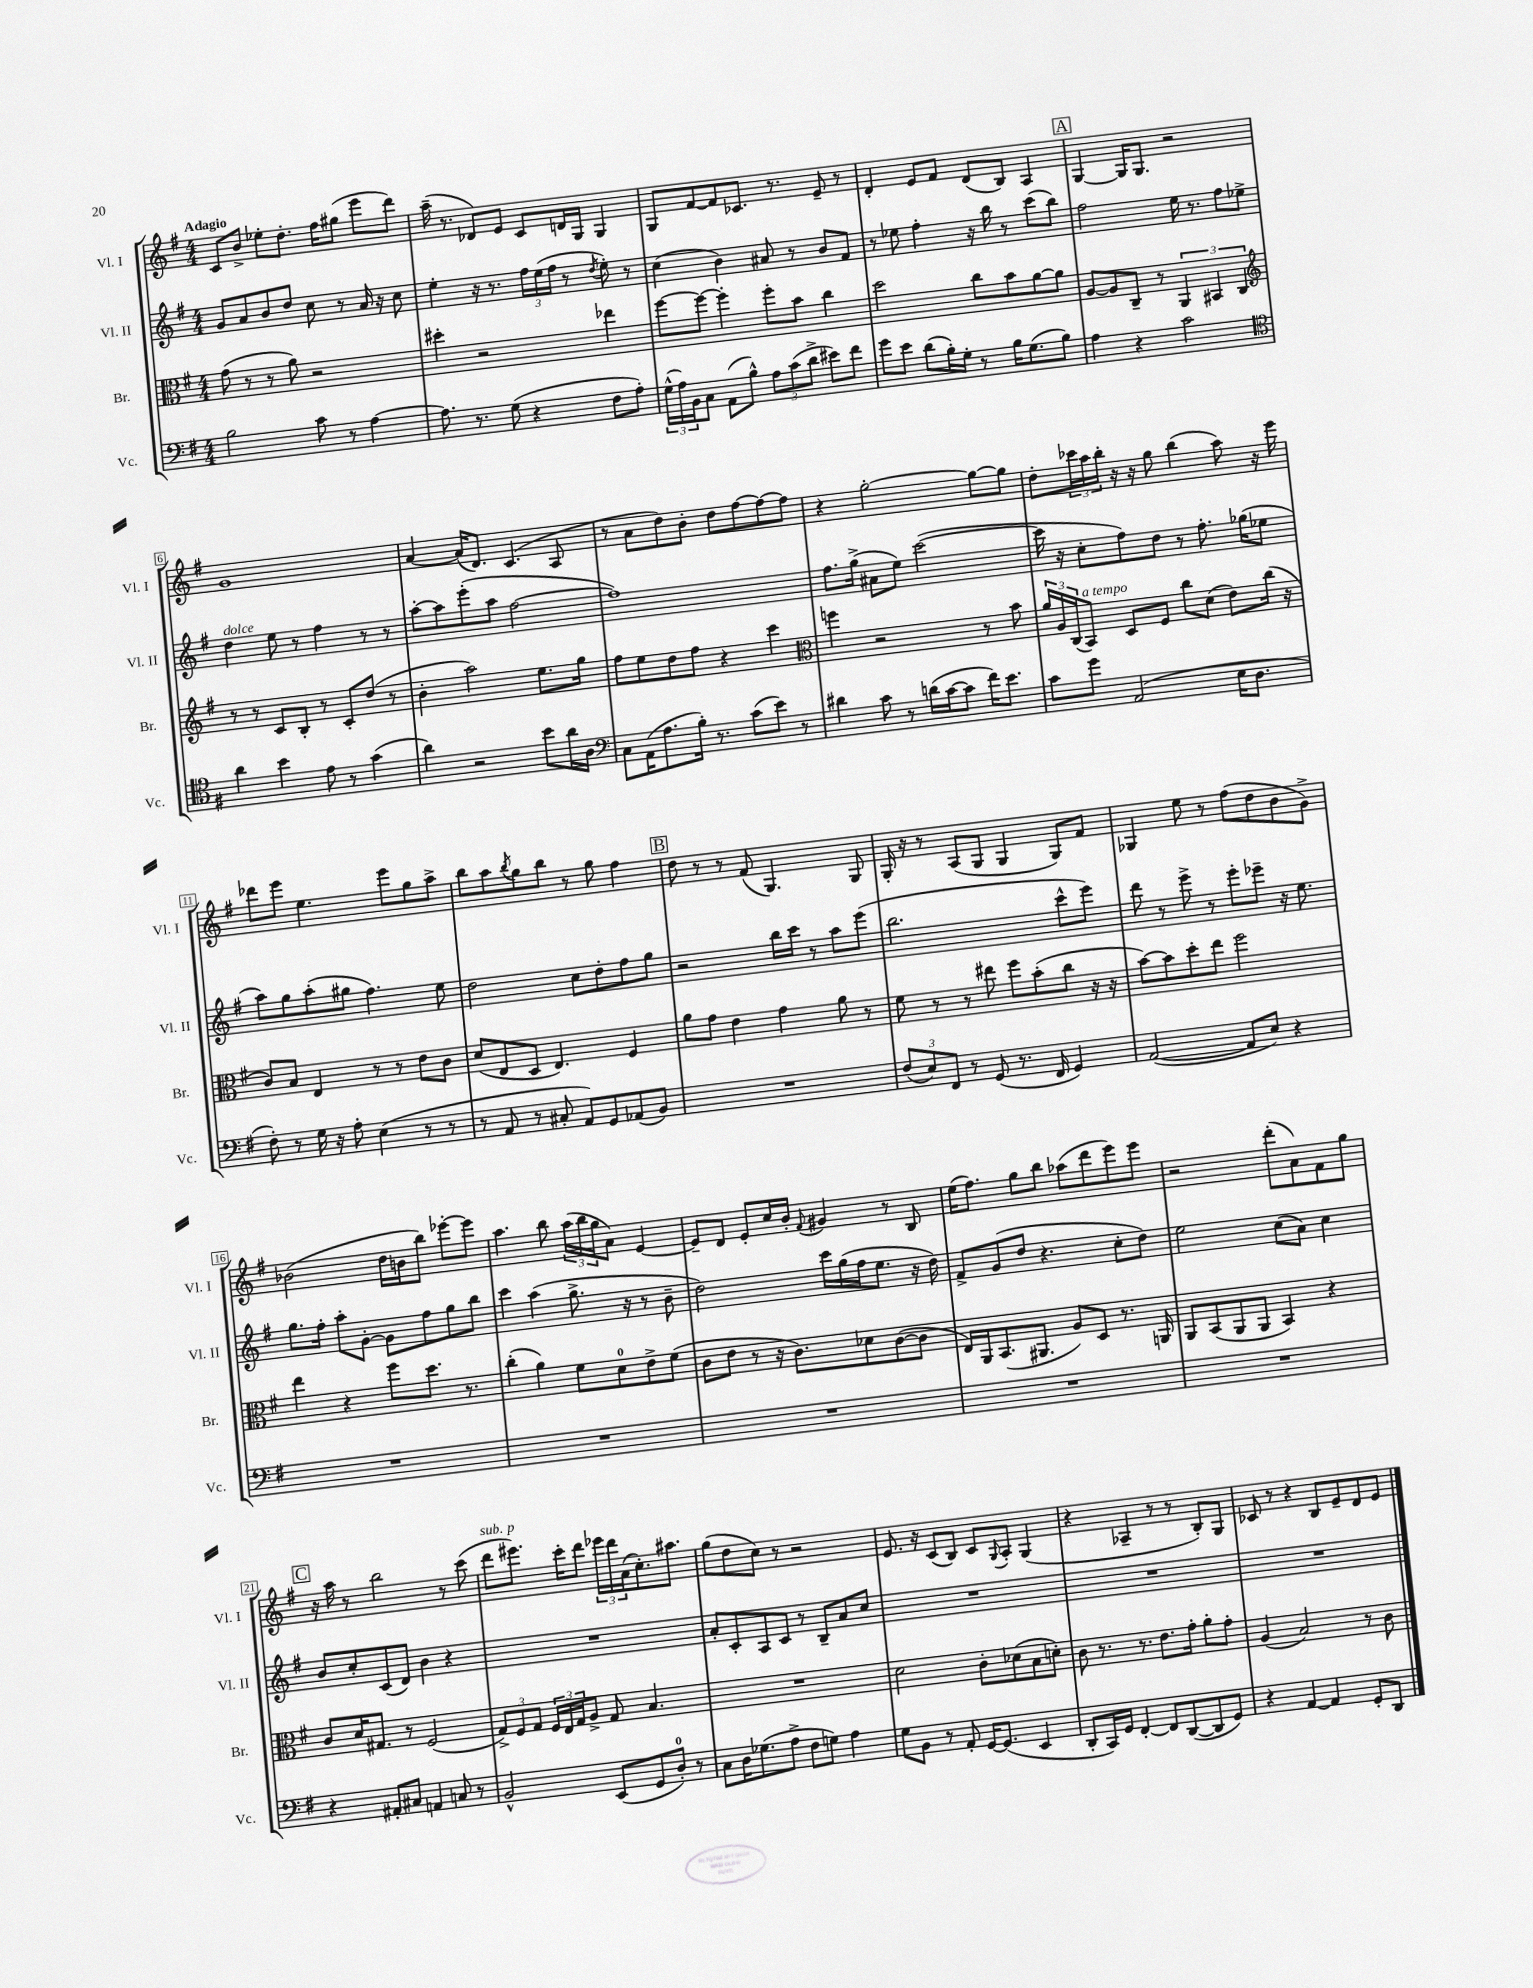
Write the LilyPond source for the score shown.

<<
\new StaffGroup <<
\new Staff = "s0" \with { instrumentName = "Vl. I" shortInstrumentName = "Vl. I" } {
    \clef treble \key g \major \numericTimeSignature \time 4/4 \tempo "Adagio"
    c'8 b'8-> ees''8-. d''8.-. fis''16 gis''8( e'''8 d'''8) |
    a''16--( r8. des'8) e'8 c'8 d'16 g16 g4 |
    g8 fis'8~ fis'8 ces'8. r8. e'8-- r8 |
    d'4-. e'8 fis'8 d'8( b8) a4 |
    \mark \markup { \box "A" } g4~ g16 g8. r2 |
    g'1 |
    a'4~ a'16( d'8.) c'4.( a8 |
    r8 a'8 d''8) b'8-. d''8 fis''8~ fis''8~ fis''8 |
    r4 g''2~-. g''8~ g''8 |
    d''8-. \tuplet 3/2 { ces'''16 a''16 b''16-. } r16 r16 g''8 b''4( a''8) r16 e'''16 |
    des'''8 e'''8 e''4. e'''8 g''8 a''8-> |
    b''8 a''8 \acciaccatura { b''8 } g''8 b''8 r8 g''8 fis''4 |
    \mark \markup { \box "B" } d''8 r8 r8 fis'8( g4.) g8 |
    g16-. r16 r8 a8( g8 g4 g8) fis'8 |
    ges4 e''8 r8 fis''8( d''8 b'8 g'8->) |
    bes'2( d''16 b'16 b''8) ees'''8~-. ees'''8 |
    a''4. b''8 \tuplet 3/2 { a''16( b''16 g''16 } a'8) e'4~ |
    e'8-- d'8 e'8-. c''16 b'16-. \appoggiatura { fis'8 } gis'4 r8 b8 |
    e''16( fis''8.) g''8 b''8 aes''8( d'''8 e'''8) e'''8 |
    r2 d'''8-.( a'8) fis'8 g''8 |
    \mark \markup { \box "C" } r16 a''16 r8 b''2 r8 c'''8( |
    d'''8^\markup { \italic "sub. p" } eis'''8.) c'''16-. d'''8 \tuplet 3/2 { ees'''16 d'''16 a'16( } c''8.-.) ais''8. |
    g''8( d''8 c''8) r8 r2 |
    e'8. r16 c'8( b8) c'8 \appoggiatura { g8 } a8-. g4( |
    r4 aes4-- r8 r8 b8-.) g8 |
    ces'8 r8 r4 b8 e'8-- d'8 e'8 \bar "|." |
}
\new Staff = "s1" \with { instrumentName = "Vl. II" shortInstrumentName = "Vl. II" } {
    \clef treble \key g \major \numericTimeSignature \time 4/4
    g'8 a'8 b'8 d''8 c''8 r8 a'16 r16 c''8 |
    e''4-. r16 r8. \tuplet 3/2 { fis''16 e''16( fis''16 } r8 \acciaccatura { d''8 } e''8-.) r8 |
    c''4( b'4) ais'8 r8 b'8 fis'8 |
    r8 ees''8 fis''4-. r16 b''16 r8 c'''8( b''8) |
    \mark \markup { \box "A" } fis''2 e''16 r8. fis''8 ees''8-> |
    d''4^\markup { \italic "dolce" } e''8 r8 fis''4 r8 r8 |
    a''8~-. a''8 e'''8-.( a''8 fis''2~ |
    fis''1) |
    fis''8. g''16->( ais'8 e''8) c'''2~( |
    c'''16 r16 c''8-. fis''8) d''8 r8 fis''8.-. ges''16( ees''8 |
    a''8) g''8 a''8-.( gis''8 fis''4.) e''8 |
    d''2 c''8 d''8-. fis''8 g''8 |
    \mark \markup { \box "B" } r2 b''16 c'''16 r8 a''8 e'''8( |
    b''2. c'''8-^ e'''8) |
    d'''8 r8 e'''8-> r8 e'''8-. ees'''8-- r16 e''8. |
    g''8. fis''16-. a''8-. g'8~-. g'8 fis''8 g''8 b''8 |
    c'''4 a''4( g''8.-> r16 r8 b'8-- |
    d''2) c'''16 g''16( fis''16 e''8. r16 d''16) |
    fis'8-> g'8( d''8 r4. c''8-. d''8) |
    e''2 c''8( a'8) c''4 |
    \mark \markup { \box "C" } b'8 c''8-. c'8( d'8) b'4 r4 |
    R1 |
    a'8-. c'8-. a8 c'8 r8 b8-- a'8 c''8 |
    R1 |
    R1 |
    R1 \bar "|." |
}
\new Staff = "s2" \with { instrumentName = "Br." shortInstrumentName = "Br." } {
    \clef alto \key g \major \numericTimeSignature \time 4/4
    g'8( r8 r8 a'8) r2 |
    dis''4-. r2 ees''4 |
    fis''8~ fis''8~ fis''4-. fis''8-. b'8 c''4 |
    d''2 c''8 b'8 a'8~ a'8 |
    \mark \markup { \box "A" } a8~ a8 c8-- r8 \tuplet 3/2 { a,4 bis,4 c4 } |
    \clef treble r8 r8 c'8 b8-. r8 c'8-. d''8( r8 |
    b'4-. a''2) e''8. g''16 |
    fis''8 e''8 d''8 fis''8 r4 c'''4 |
    \clef alto f''4 r2 r8 b'8 |
    \tuplet 3/2 { a'16 a16 c16( } b,8^\markup { \italic "a tempo" }) d8 fis8 c''8 d'8( e'8) c''16( r16 |
    c'8) b8 e4 r8 r8 e'8 c'8 |
    d'8( e8 d8 e4.) fis4 |
    \mark \markup { \box "B" } a'8 g'8 e'4 g'4 a'8 r8 |
    fis'8 r8 r8 eis''8 fis''8 b'8-.( c''8 r16 r16 |
    b'8~) b'8 d''8-. e''8 fis''2 |
    e''4 r4 fis''8 d''8. r8. |
    c''4-.( a'4) fis'8 d'8-0 e'8-> fis'8( |
    c'8 e'8 r8 r16 c'8.) des'8 c'8~( c'8 |
    e16) a,16 b,8.( ais,8. a8) d8 r8. a,16 |
    a,8 b,8( a,8 a,8 b,4) r4 |
    \mark \markup { \box "C" } c'8 d'16 gis8. r8 fis2( |
    \tuplet 3/2 { g8->) fis8 g8 } \tuplet 3/2 { fis16 e16 g16 } a8-> g8 b4. |
    R1 |
    d'2 c'8-. des'8( b8 d'8-.) |
    c'8 r8. r8. e'8. g'16-. a'8-. g'8-. |
    a4( b2) r8 c'8 \bar "|." |
}
\new Staff = "s3" \with { instrumentName = "Vc." shortInstrumentName = "Vc." } {
    \clef bass \key g \major \numericTimeSignature \time 4/4
    b2 c'8 r8 a4~ |
    a8. r8. g8( r4 fis8 a8-.) |
    \tuplet 3/2 { g16-^( a16) b,16 } c8 a,8( b8-^) \tuplet 3/2 { a8 c'8( d'8-> } eis'8) fis'8 |
    g'8 e'8 d'8( b16-.) g16-. r8 b16 g8.( b8) |
    \mark \markup { \box "A" } a4 r4 c'2 |
    \clef tenor a'4 b'4 e'8 r8 g'4( |
    a'4) r2 b'8 a'16 a16 |
    \clef bass c8 a,16( a8. b16-.) r8. c'8( e'8) r8 |
    dis'4 c'8 r8 d'16( c'16~ c'8 fis'16) e'8. |
    c'8 g'8 a,2( e16 d8. |
    fis8-.) r8 g16 r16 a8-. e4( r8 r8 |
    r8 a,8 r8 cis8-. a,8) g,8 aes,8( b,8) |
    \mark \markup { \box "B" } R1 |
    \tuplet 3/2 { fis8( e8) fis,8 } r8 g,8( r8. fis,16 g,4) |
    a,2~( a,8 e8) r4 |
    R1 |
    R1 |
    R1 |
    R1 |
    R1 |
    \mark \markup { \box "C" } r4 ais,8-. cis8 a,4 c8 r8 |
    b,2-^ e,8( g,8 d8-0-.) r8 |
    c8 d16 ges8.( a8-> fis8 g8) a4 |
    g8 b,8 r8 a,8-. g,16~ g,8.( e,4 |
    d,8-. c,16) g,16 fis,4~-. fis,8 d,8~( d,8 g,8) |
    r4 a,4~ a,4 g,8-. d,8 \bar "|." |
}
>>
>>
\layout { \context { \Score \override BarNumber.stencil = #(make-stencil-boxer 0.1 0.3 ly:text-interface::print) } }
